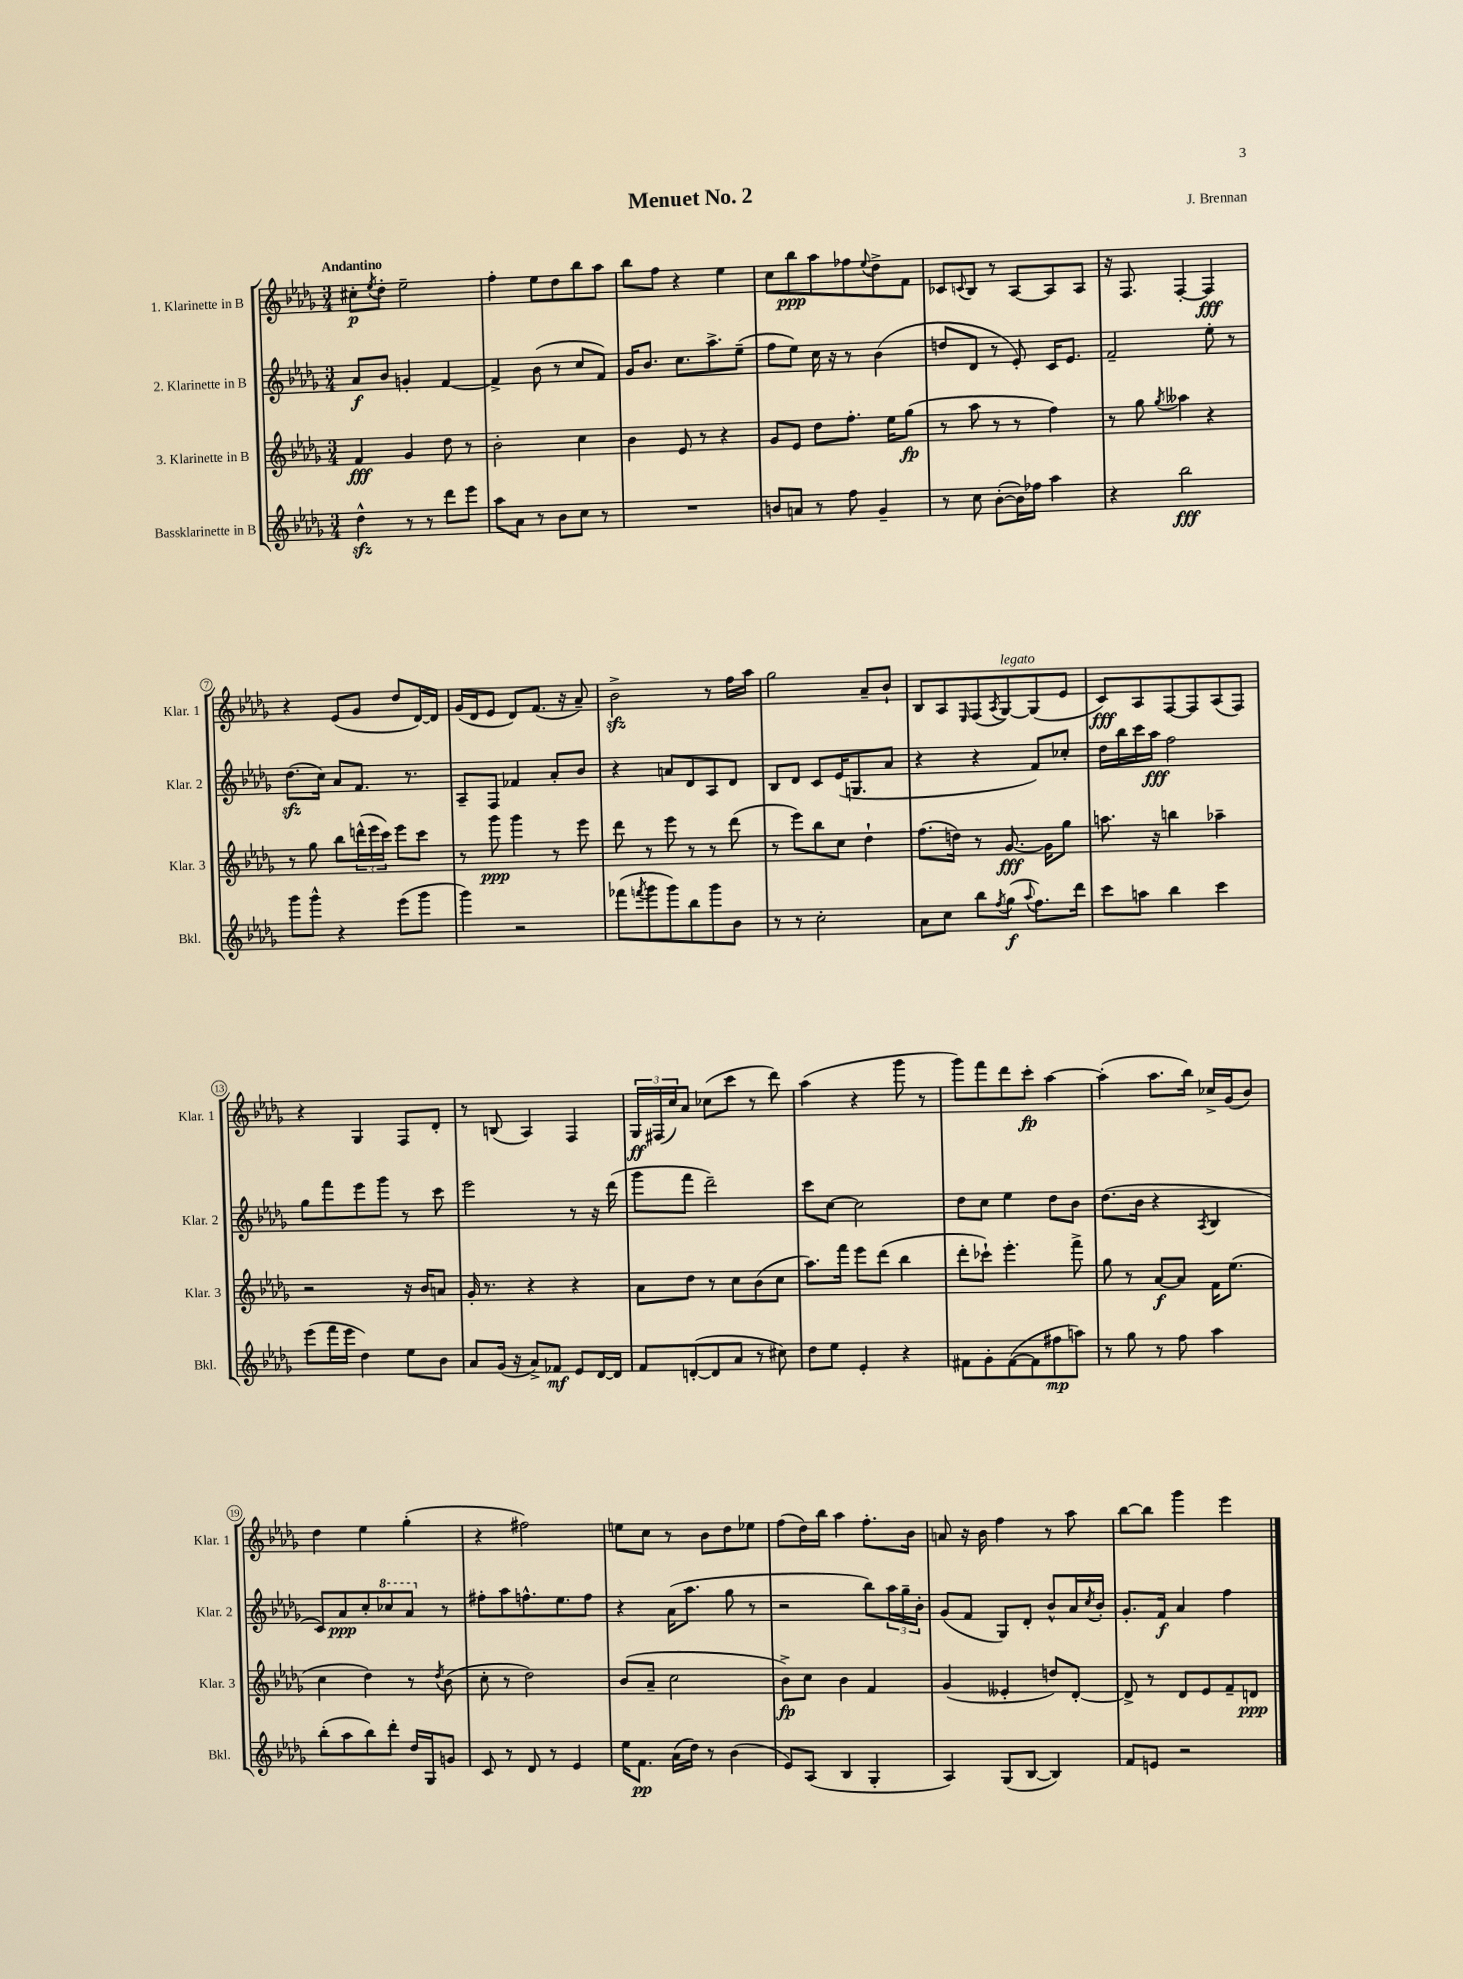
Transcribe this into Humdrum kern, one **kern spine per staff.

**kern	**dynam	**kern	**dynam	**kern	**dynam	**kern	**dynam
*part4	*part4	*part3	*part3	*part2	*part2	*part1	*part1
*staff4	*staff4	*staff3	*staff3	*staff2	*staff2	*staff1	*staff1
*I"Bassklarinette in B	*	*I"3. Klarinette in B	*	*I"2. Klarinette in B	*	*I"1. Klarinette in B	*
*I'Bkl.	*	*I'Klar. 3	*	*I'Klar. 2	*	*I'Klar. 1	*
*clefG2	*	*clefG2	*	*clefG2	*	*clefG2	*
*k[b-e-a-d-g-]	*	*k[b-e-a-d-g-]	*	*k[b-e-a-d-g-]	*	*k[b-e-a-d-g-]	*
*M3/4	*	*M3/4	*	*M3/4	*	*M3/4	*
=1	=1	=1	=1	=1	=1	=1	=1
!	!	!	!	!	!	!LO:TX:a:B:t=Andantino	!
4dd-zz^^\	.	4f/	fff	8a-/L	f	8cc#X'\L	p
.	.	.	.	.	.	8qee-/	.
.	.	.	.	8b-/J	.	8dd-'\J	.
8r	.	4g-/	.	4gn'/	.	2ee-~\	.
8r	.	.	.	.	.	.	.
8ddd-\L	.	8dd-\	.	[4f/	.	.	.
8eee-\J	.	8r	.	.	.	.	.
=2	=2	=2	=2	=2	=2	=2	=2
8aa-\L	.	2b-'\	.	4f^/]	.	4ff'\	.
8a-\J	.	.	.	.	.	.	.
8r	.	.	.	(8b-\	.	8ee-\L	.
8b-\L	.	.	.	8r	.	8dd-\	.
8cc\J	.	4cc\	.	8cc/L	.	8bb-\	.
8r	.	.	.	8f/J)	.	8aa-\J	.
=3	=3	=3	=3	=3	=3	=3	=3
2.r	.	4b-\	.	16g-/KL	.	8bb-\L	.
.	.	.	.	8.b-/J	.	.	.
.	.	.	.	.	.	8ff\J	.
.	.	8e-/	.	8.cc\L	.	4r	.
.	.	8r	.	.	.	.	.
.	.	.	.	8.aa-^\	.	.	.
.	.	4r	.	.	.	4ee-\	.
.	.	.	.	(8ee-~\J	.	.	.
=4	=4	=4	=4	=4	=4	=4	=4
8bn/L	.	8g-/L	.	8ff\L	.	8cc\L	.
8an/J	.	8e-/J	.	8ee-\J)	.	8bb-\	ppp
8r	.	8dd-\L	.	16cc\	.	8aa-\	.
.	.	.	.	16r	.	.	.
8ff\	.	8.ff'\J	.	8r	.	8ff-X\	.
.	.	.	.	.	.	8qqee-/	.
4g-~/	.	.	.	(4b-\	.	8dd-^\	.
.	.	16ee-\KL	.	.	.	.	.
.	.	(8gg-\J	fp	.	.	8f\J	.
=5	=5	=5	=5	=5	=5	=5	=5
8r	.	8r	.	8ddn/L	.	8c-X/L	.
.	.	.	.	.	.	8qqcn/	.
8cc\	.	8aa-\	.	8d-/J	.	8B-/J	.
([8b-'\L	.	8r	.	8r	.	8r	.
16b-\L])	.	8r	.	8e-'/)	.	[8A-/L	.
16ff-X\JJ	.	.	.	.	.	.	.
4aa-\	.	4ff\)	.	16c/KL	.	8A-/]	.
.	.	.	.	8.e-/J	.	.	.
.	.	.	.	.	.	8A-/J	.
=6	=6	=6	=6	=6	=6	=6	=6
4r	.	8r	.	2f~/	.	16r	.
.	.	.	.	.	.	8.F/	.
.	.	8gg-\	.	.	.	.	.
.	.	8qgg-/	.	.	.	.	.
2bb-\	fff	4aa--X\	.	.	.	[4F'/	.
.	.	4r	.	8ee-'\	.	4F/]	fff
.	.	.	.	8r	.	.	.
!!LO:LB:g=z
=7	=7	=7	=7	=7	=7	=7	=7
8ggg-\L	.	8r	.	(8.dd-zz\L	.	4r	.
8ggg-^^\J	.	8gg-\	.	.	.	.	.
.	.	.	.	16cc\Jk)	.	.	.
4r	.	8bb-\L	.	8a-/L	.	(8e-/L	.
.	.	(24dddn^^\L	.	8.f/J	.	8g-/J	.
.	.	24eee-\	.	.	.	.	.
.	.	24ccc\JJ)	.	.	.	.	.
(8eee-\L	.	8eee-\L	.	.	.	8dd-/L	.
.	.	.	.	8.r	.	.	.
8ggg-\J	.	8ccc\J	.	.	.	[16d-/L)	.
.	.	.	.	.	.	16d-/JJ]	.
=8	=8	=8	=8	=8	=8	=8	=8
4ggg-\)	.	8r	.	8A-~/L	.	(16g-/LL	.
.	.	.	.	.	.	16d-/J	.
.	.	8ggg-\	ppp	8F/J	.	8e-/J	.
2r	.	4ggg-\	.	4f-X/	.	8d-/L)	.
.	.	.	.	.	.	(8.f/J	.
.	.	8r	.	8a-'/L	.	.	.
.	.	.	.	.	.	16r	.
.	.	8eee-\	.	8b-/J	.	8a-~/)	.
=9	=9	=9	=9	=9	=9	=9	=9
(8fff-X\L	.	8ddd-\	.	4r	.	2b-zz^\	.
8qfffn/	.	.	.	.	.	.	.
8ggg-\	.	8r	.	.	.	.	.
8ggg-\)	.	8eee-\	.	8an/L	.	.	.
8bb-\	.	8r	.	8d-/	.	.	.
8ggg-\	.	8r	.	8A-/	.	8r	.
8b-\J	.	(8ddd-\	.	8d-/J	.	16ff\LL	.
.	.	.	.	.	.	16aa-\JJ	.
=10	=10	=10	=10	=10	=10	=10	=10
8r	.	8r	.	8B-/L	.	2gg-\	.
8r	.	8eee-\L)	.	8d-/J	.	.	.
2cc'\	.	8bb-\	.	8c/L	.	.	.
.	.	8cc\J	.	(16e-/K	.	.	.
.	.	.	.	8.Gn/	.	.	.
.	.	4dd-`\	.	.	.	8a-~/L	.
.	.	.	.	8a-/J	.	8b-`/J	.
=11	=11	=11	=11	=11	=11	=11	=11
8a-\L	.	(8.ff\L	.	4r	.	8B-/L	.
8cc\J	.	.	.	.	.	8A-/	.
.	.	16ddn\Jk)	.	.	.	.	.
.	.	.	.	.	.	16qqE-/	.
8bb-\L	.	8r	.	4r	.	(8F/	.
8qff/	.	.	.	.	.	8qA-/	.
!	!	!	!	!	!	!LO:TX:a:i:t=legato	!
(8gg-\J	f	[8.g-/	fff	.	.	[8G-/)	.
8qqaa-/	.	.	.	.	.	.	.
8.ff\L)	.	.	.	8f/L)	.	(8G-/]	.
.	.	16g-\KL]	.	.	.	.	.
.	.	8gg-\J	.	8cc-X'/J	.	8e-/J	.
16ddd-\Jk	.	.	.	.	.	.	.
=12	=12	=12	=12	=12	=12	=12	=12
8ccc\L	.	8.aan\	.	16dd-\LL	.	8c/L)	fff
.	.	.	.	16bb-\	.	.	.
8aan\J	.	.	.	16ccc\	.	8A-/	.
.	.	16r	.	16aa-\JJ	fff	.	.
4bb-\	.	4bbn\	.	2ff\	.	[8F/	.
.	.	.	.	.	.	8F/]	.
4ccc\	.	4aa-X~\	.	.	.	(8A-/	.
.	.	.	.	.	.	8F/J)	.
!!LO:LB:g=z
=13	=13	=13	=13	=13	=13	=13	=13
(8eee-\L	.	2r	.	8gg-\L	.	4r	.
16fff\L	.	.	.	8fff\	.	.	.
16eee-\JJ	.	.	.	.	.	.	.
4dd-\)	.	.	.	8eee-\	.	4G-/	.
.	.	.	.	8ggg-\J	.	.	.
8ee-\L	.	16r	.	8r	.	8F/L	.
.	.	16b-/KL	.	.	.	.	.
8b-\J	.	8an/J	.	8ccc\	.	8d-'/J	.
=14	=14	=14	=14	=14	=14	=14	=14
8a-/L	.	16g-'/	.	2eee-\	.	8r	.
.	.	8.r	.	.	.	.	.
(16g-/Jk	.	.	.	.	.	(8Bn/	.
16r	.	.	.	.	.	.	.
8a-^/L)	.	4r	.	.	.	4A-/)	.
8f-X/J	mf	.	.	.	.	.	.
8e-/L	.	4r	.	8r	.	4F/	.
[16d-/L	.	.	.	16r	.	.	.
16d-/JJ]	.	.	.	(16ddd-\	.	.	.
=15	=15	=15	=15	=15	=15	=15	=15
8f/L	.	8a-\L	.	8ggg-\L	.	24G-/LL	ff
.	.	.	.	.	.	(24F#X/	.
.	.	.	.	.	.	24cc/J)	.
([8dn'/	.	8dd-\J	.	8fff\J	.	8a-/J	.
8d/]	.	8r	.	2ddd-~\)	.	(8cc-X\L	.
8a-/J	.	8cc\L	.	.	.	8ccc\J	.
8r	.	(8b-\	.	.	.	8r	.
8cc#X\)	.	8cc\J	.	.	.	8ddd-\)	.
=16	=16	=16	=16	=16	=16	=16	=16
8dd-\L	.	8.aa-\L)	.	8ccc\L	.	(4aa-\	.
8ee-\J	.	.	.	[8cc\J	.	.	.
.	.	16fff\Jk	.	.	.	.	.
4e-'/	.	8eee-\L	.	2cc\]	.	4r	.
.	.	(8ddd-\J	.	.	.	.	.
4r	.	4bb-\	.	.	.	8ggg-\	.
.	.	.	.	.	.	8r	.
=17	=17	=17	=17	=17	=17	=17	=17
8f#X\L	.	8ddd-'\L	.	8dd-\L	.	8ggg-\L)	.
8g-'\	.	8ccc-X`\J)	.	8cc\J	.	8fff\	.
([8f#\	.	4.eee-'\	.	4ee-\	.	8ddd-\	.
8f#\]	.	.	.	.	.	8ccc'\J	fp
8ff#X\	mp	.	.	8dd-\L	.	[4aa-\	.
8aan\J)	.	8fff^\	.	8b-\J	.	.	.
=18	=18	=18	=18	=18	=18	=18	=18
8r	.	8gg-\	.	(8.dd-\L	.	(4aa-'\]	.
8gg-\	.	8r	.	.	.	.	.
.	.	.	.	16b-\Jk	.	.	.
8r	.	[8a-/L	f	4r	.	8.aa-\L	.
8ff\	.	8a-/J]	.	.	.	.	.
.	.	.	.	.	.	16bb-\Jk)	.
.	.	.	.	8qA-/	.	.	.
4aa-\	.	16f\KL	.	4B-/	.	16cc-X^/LL	.
.	.	(8.ee-\J	.	.	.	(16g-/J	.
.	.	.	.	.	.	8b-/J)	.
!!LO:LB:g=z
=19	=19	=19	=19	=19	=19	=19	=19
(8bb-'\L	.	4cc\	.	8c/L)	.	4dd-\	.
8aa-\	.	.	.	8a-/	ppp	.	.
8bb-\)	.	4dd-\)	.	8cc'/	.	4ee-\	.
*	*	*	*	*8va	*	*	*
8ddd-'\J	.	.	.	8ccc-X/	.	.	.
16dd-/LL	.	8r	.	8aa-/J	.	(4gg-'\	.
16G-/J	.	.	.	.	.	.	.
.	.	8qdd-/	.	.	.	.	.
*	*	*	*	*X8va	*	*	*
8gn/J	.	(8b-\	.	8r	.	.	.
=20	=20	=20	=20	=20	=20	=20	=20
8c/	.	8cc'\	.	8ff#X'\L	.	4r	.
8r	.	8r	.	8aa-\	.	.	.
8d-/	.	2dd-\)	.	8.ffn^^\	.	2ff#X\)	.
8r	.	.	.	.	.	.	.
.	.	.	.	8.ee-\	.	.	.
4e-/	.	.	.	.	.	.	.
.	.	.	.	8ff\J	.	.	.
=21	=21	=21	=21	=21	=21	=21	=21
16ee-\KL	.	(8b-/L	.	4r	.	8een\L	.
8.f\J	pp	.	.	.	.	.	.
.	.	8a-~/J	.	.	.	8cc\J	.
(16a-\LL	.	2cc\	.	(16a-\KL	.	8r	.
16dd-\JJ)	.	.	.	8.aa-\J	.	.	.
8r	.	.	.	.	.	8b-\L	.
(4b-\	.	.	.	8gg-\	.	8dd-\	.
.	.	.	.	8r	.	8ee-X\J	.
=22	=22	=22	=22	=22	=22	=22	=22
8e-/L)	.	8b-^\L)	fp	2r	.	(8ff\L	.
(8A-/J	.	8cc\J	.	.	.	16dd-\L)	.
.	.	.	.	.	.	16bb-\JJ	.
4B-/	.	4b-\	.	.	.	4aa-\	.
4G-'/	.	4f/	.	8bb-\L)	.	8.ff'\L	.
.	.	.	.	24aa-\L	.	.	.
.	.	.	.	24gg-~\	.	.	.
.	.	.	.	.	.	16b-\Jk	.
.	.	.	.	24b-'\JJ	.	.	.
=23	=23	=23	=23	=23	=23	=23	=23
4A-/)	.	(4g-/	.	(8g-/L	.	8an/	.
.	.	.	.	8f/J	.	16r	.
.	.	.	.	.	.	16b-\	.
(8G-/L	.	4e--X'/	.	8G-/L)	.	4ff\	.
[8B-/J	.	.	.	8d-'/J	.	.	.
4B-/])	.	8ddn/L)	.	8b-^^/L	.	8r	.
.	.	[8d-'/J	.	16a-/L	.	8aa-\	.
.	.	.	.	8qcc/	.	.	.
.	.	.	.	16b-'/JJ	.	.	.
=24	=24	=24	=24	=24	=24	=24	=24
8f/L	.	8d-^/]	.	8.g-'/L	.	[8bb-\L	.
8en/J	.	8r	.	.	.	8bb-\J]	.
.	.	.	.	16f/Jk	f	.	.
2r	.	8d-/L	.	4a-/	.	4ggg-\	.
.	.	8e-/	.	.	.	.	.
.	.	8f~/	.	4ff\	.	4eee-\	.
.	.	8dn/J	ppp	.	.	.	.
==	==	==	==	==	==	==	==
*-	*-	*-	*-	*-	*-	*-	*-
